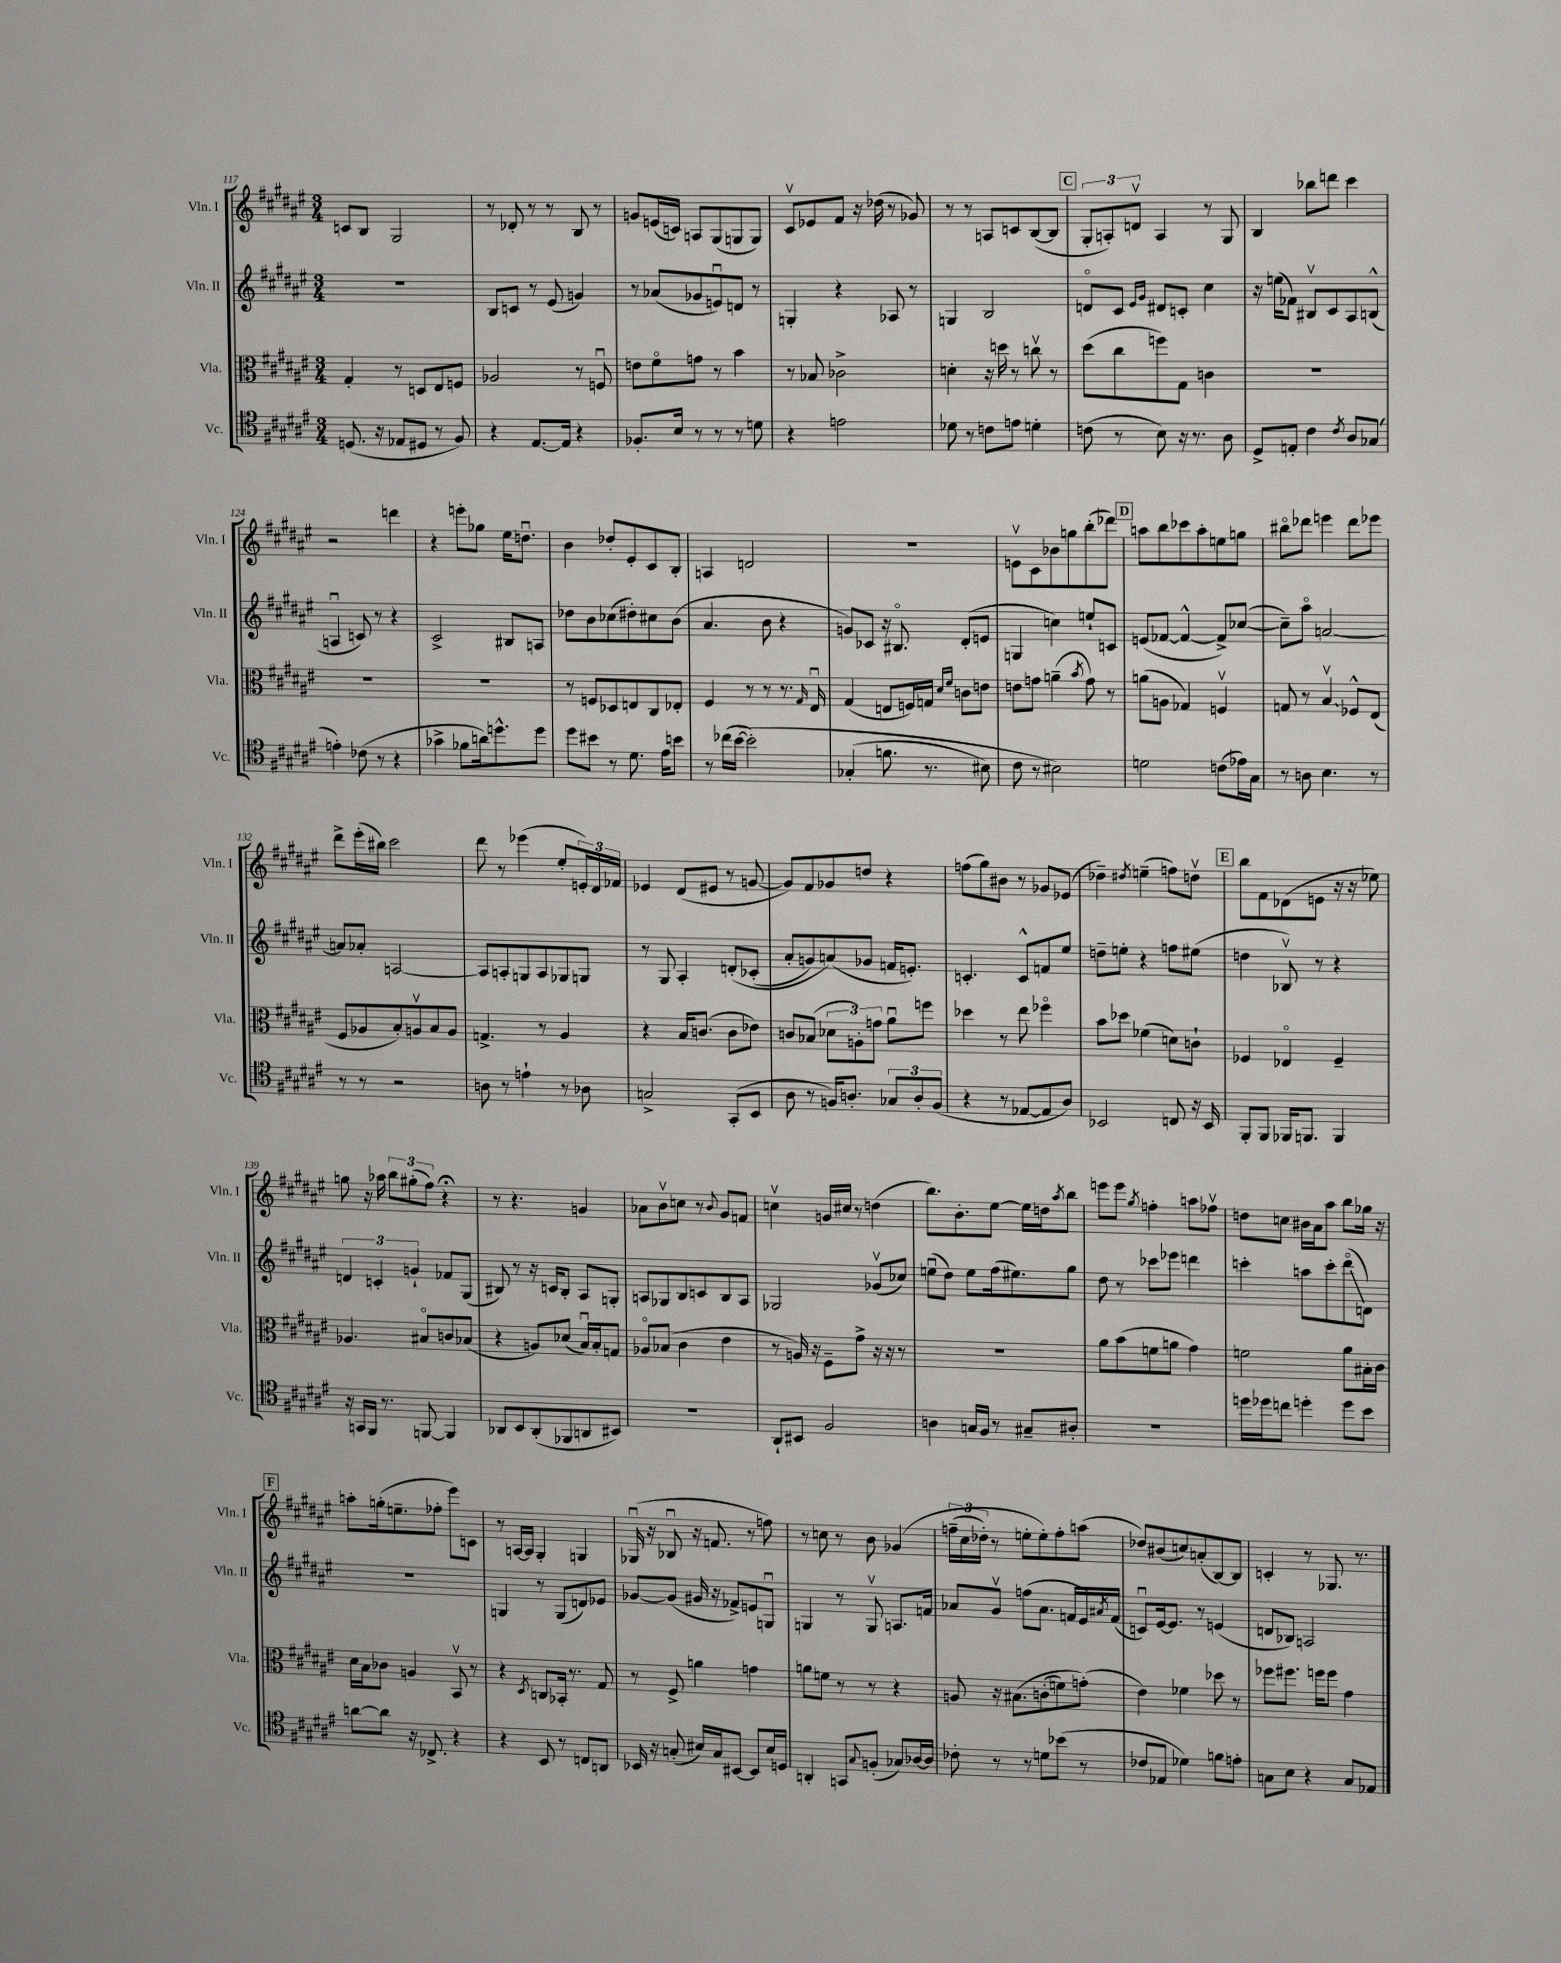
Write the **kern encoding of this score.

**kern	**kern	**kern	**kern
*staff4	*staff3	*staff2	*staff1
*clefC4	*clefC3	*clefG2	*clefG2
*k[f#c#g#d#a#e#]	*k[f#c#g#d#a#e#]	*k[f#c#g#d#a#e#]	*k[f#c#g#d#a#e#]
*M3/4	*M3/4	*M3/4	*M3/4
(8.D	4G#'	2.r	8c
.	.	.	8B
16r	.	.	.
8E-	8r	.	2G#
8D#	8D	.	.
8r	8E#	.	.
8F#)	8F	.	.
=	=	=	=
4r	2A-	8B	8r
.	.	8c	8d-'
[8.E#	.	8r	8r
.	.	(8e#	8r
16E#]	.	.	.
4r	8r	4g)	8B
.	8Fu	.	8r
=	=	=	=
8.F-'	8e	8r	8g
.	8f#o	(8a-	(16e
16B	.	.	16c)
8r	8g	8g-	8A
8r	8r	8eu)	(8G#
8r	4b	8d	8G
8d	.	8r	8G)
=	=	=	=
4r	8r	4G'	8c#v
.	8B-	.	8e-
2e	2c-^	4r	8f#
.	.	.	16r
.	.	.	(16dd-
.	.	8A-	8r
.	.	8r	8g-)
=	=	=	=
8d-	4d'	4G	8r
8r	.	.	8r
8c	16r	2B	8A
.	16dd	.	.
8e	8r	.	8c
4d'	8ccv	.	([8B
.	8r	.	8B]
=	=	=	=
(8c	(8dd#	8do	12G#'
.	.	.	12A')
8r	8cc#	8c#	.
.	.	.	12dv
.	.	16qqe#	.
.	.	16qqg#	.
8B)	8ff)	8d#	4A
16r	8G#	8c'	.
8.r	.	.	.
.	4c	4cc#	8r
8A#	.	.	8G#
=	=	=	=
8D#^	2.r	16r	4B
.	.	(16ee	.
8E'	.	8f-)	.
4c#	.	8B#v	8bb-
.	.	8c#	8ddd
8qc#	.	.	.
8A#	.	8A#	4ccc#
(8G-	.	(8B^^	.
=	=	=	=
4e')	2.r	4Au	2r
(8c-	.	8c)	.
8r	.	8r	.
4r	.	4r	4ddd
=	=	=	=
4g-^	2.r	2c#^	4r
8f-	.	.	8eee'
16a)	.	.	8gg-
8.dd^^	.	.	.
.	.	8B#	16ee#
.	.	.	8.ddu
8dd	.	8A	.
=	=	=	=
8dd#	8r	8dd-	4b
8b#	8F	8b	.
8r	8D-	(8cc-	8dd-'
8.d#	8E	8dd#')	8e#'
.	8C#	8cc#	8c#
16e#	.	.	.
8b	8E-'	(8b	8B'
=	=	=	=
8r	4F#	4.a#	4A
(16cc-	.	.	.
&([16b	.	.	.
2b'])	8r	.	2d
.	8r	8b	.
.	8.r	4r	.
.	16qqG#	.	.
.	16E#u	.	.
=	=	=	=
(4G-'	(4G#	8g)	2.r
.	.	8c-	.
8.f	8E	16r	.
.	.	8.B#o	.
.	16F)	.	.
8.r	16G	.	.
.	16qqd#	.	.
.	16qqf#	.	.
.	8c	(8d#'	.
8B#)	8e	8e	.
=	=	=	=
8c#	8e	4G	8ev
8r	8g	.	8c#
2B#&)	(4a~	4cc)	8b-
.	.	.	8gg
.	8qb	.	.
.	8g)	8ee`	(8bb'
.	8r	8c	8ddd-)
=	=	=	=
2d	(8a	(8e	8aa
.	8A	[8f-	8bb
.	4G-)	4f-^^_	8ccc-
.	.	.	8aa'
(8c	4Fv	8f-^])	8ee
16e-)	.	([8cc-	8gg
16G#	.	.	.
=	=	=	=
8r	8G	8cc-~])	8bb#o
8A	8r	8aa#o	8ddd-
4.B	4Bv	[2a	4eee
.	8F-^^	.	8ddd-
8r	(8E#	.	8eee-
=	=	=	=
8r	8F#	8a]	8ddd#^
8r	8A-	8a-'	(16eee#'
.	.	.	16bb#)
2r	8B')	[2A	2ccc#
.	8Av	.	.
.	8B	.	.
.	8A	.	.
=	=	=	=
8A	4.G^	8A]	8ddd#
8r	.	8A'	8r
4e`	.	8G	(4eee-
.	8r	8A	.
8r	4A#	8G-	8ee#'
8A-	.	8G	24e')
.	.	.	24d#
.	.	.	24f-
=	=	=	=
2G^	4r	8r	4e-
.	.	8G#	.
.	16B	4A#'	(8d#
.	(8.c	.	.
.	.	.	8e#
(8GG#'	8c	&(8d'	8r
8BB	8e-)	(8c-'	[8g
=	=	=	=
8A#	8c	8a#'	8g])
8r	(8B-	8g)	8f#
16F)	12d-	(8a&)	8g-
8.A'	.	.	.
.	12A')	.	.
.	.	8g-	8dd
.	12g	.	.
12G-	8a#u	16f	4r
.	.	8.e')	.
12A'	.	.	.
.	8ff	.	.
(12F	.	.	.
=	=	=	=
4r	4dd-	4.c'	(8ff
.	.	.	8gg#)
8r	8r	.	8b#
[8E-	8ee#	8c^^	8r
8E-]	4ff-o	8f	8g-
8A#)	.	8ee#	(8e-
=	=	=	=
2BB-	8b	8dd~	4dd-~)
.	8dd-	8ee'	.
.	.	.	8qdd#
.	(4f-	4r	(4ee~
8C	8d)	8ff	8ff)
16r	8c`	(8ee#	8ddv
16BB-	.	.	.
=	=	=	=
8FF#'	4F-	4dd	8bb
8FF#	.	.	8f#
16FF-	4E-o	8B-v)	(8d-
8.FF	.	.	.
.	.	8r	8e
4FF	4F-~	4r	16r
.	.	.	16r
.	.	.	8ee-)
=	=	=	=
16r	4.A-	6d	8gg
16GG	.	.	.
16FF#	.	.	16r
.	.	6c'	.
8.r	.	.	16aa-
.	.	.	12bb
.	.	6g`	(12gg#'
[8FF	8B#o	.	.
.	.	.	12ff#)
4FF]	8c	8f-	4r;
.	(8B-	(8G#	.
=	=	=	=
8AA-	4r	8B#)	8r
8BB	.	8r	4.r
(8AA-'	8A)	16r	.
.	.	16c	.
8FF-	(8d-	8B#'	.
8AA	16Bu)	8A#	4g
.	16B'	.	.
8BB#)	8G	8G'	.
=	=	=	=
2.r	8A-o	8A	8a-
.	(8B-	8G-	8bv
.	4c#	8B	8cc
.	.	8c	8r
.	.	.	8qqb
.	4e#	8B	8g#
.	.	8A	8f
=	=	=	=
8AA#`	8r	2G-	4ccv
8BB#	16A)	.	.
.	16r	.	.
2F#	8F#~	.	16g
.	.	.	16cc#
.	8g#^	.	8r
.	16r	(8g-v	(4dd
.	16r	.	.
.	8r	8cc-)	.
=	=	=	=
4A	2.r	(8eeu	8.bb)
.	.	8dd#)	.
.	.	.	8.b'
16G	.	8ee	.
16F#	.	.	.
8r	.	(16ff#	[8ee#
.	.	8.ee#)	.
8G#~	.	.	16ee#]
.	.	.	16dd
.	.	.	8qaa#
8A#'	.	8gg#	8bb
=	=	=	=
2.r	8a#	8dd#	8eee
.	(8b	8r	8eee
.	.	.	8qgg#
.	8f	8ccc-	4ff'
.	8a	8eee-	.
.	4g#)	4ddd	8aa
.	.	.	8ff-v
=	=	=	=
16dd	2f	4ccc'	8dd
16dd-	.	.	.
8cc	.	.	8cc
4dd'	.	8aa	16b#
.	.	.	16a#
.	.	8ccc'	8aa#
8dd	8a#	(8ddd#o	8bb
8b	16B#'	8d)	16gg-
.	16c#	.	16r
=	=	=	=
[8a	16d#	2.r	8aa'
.	16B	.	.
8a]	8c-	.	(16gg'
.	.	.	8.ee~
16r	4A	.	.
8.C-^	.	.	.
.	.	.	8ff-'
4r	8BBv	.	8eee#)
.	8r	.	8c
=	=	=	=
4r	4r	4G	8r
.	.	.	[16A
.	.	.	16A]
.	8qD#	.	.
8BB	8C	8r	4G#'
8r	16BB-'	(8G	.
.	8.r	.	.
8C	.	8d)	4G
8AA	8G#	8e-	.
=	=	=	=
16BB-	8r	[8g-	(16G-u
16r	.	.	16r
(8G'	8F#^	(8g-]	8B-u
16B#)	4a	16g#	16r
16G	.	16r	8.f
[8BB#	.	8f-^)	.
8BB#]	4g	8e	8r
16B#	.	8Gu	8ff)
16D	.	.	.
=	=	=	=
4AA'	8a	4G	8r
.	8f	.	8cc
8GG	8r	8r	8r
8qqG#	.	.	.
(8F'	8r	8Gv	8b
8G-)	4r	8.A	&(4g-
[16A-	.	.	.
16A-]	.	16f	.
=	=	=	=
8c-'	8A	8a-	(24ff~
.	.	.	24cc#
.	.	.	24dd-')
8r	16r	8g#v	8r
.	&(8.B#	.	.
8r	.	(8ff	8ee'
8d	(8c'	8.a-	8ee'&)
(8b-	8f)	.	8ff'
.	.	16f	.
8r	(8g'&)	16e#)	(8aa
.	.	8qa#	.
.	.	(16f	.
=	=	=	=
8c-	4e#)	8cu)	8dd-)
8E-	.	[16e#	(8b#
.	.	8.e#]	.
4d-)	4f-	.	8cc)
.	.	8r	(8a'
8f	8dd-	(4e	[8B)
8e'	8r	.	8B]
=	=	=	=
8G	8ff-	8d	4c'
8B	8.ff#	8B-)	.
4r	.	2A	8r
.	16ff	.	.
.	8ff	.	8.G-
8G	4g#	.	.
.	.	.	8.r
8E-	.	.	.
==	==	==	==
*-	*-	*-	*-
